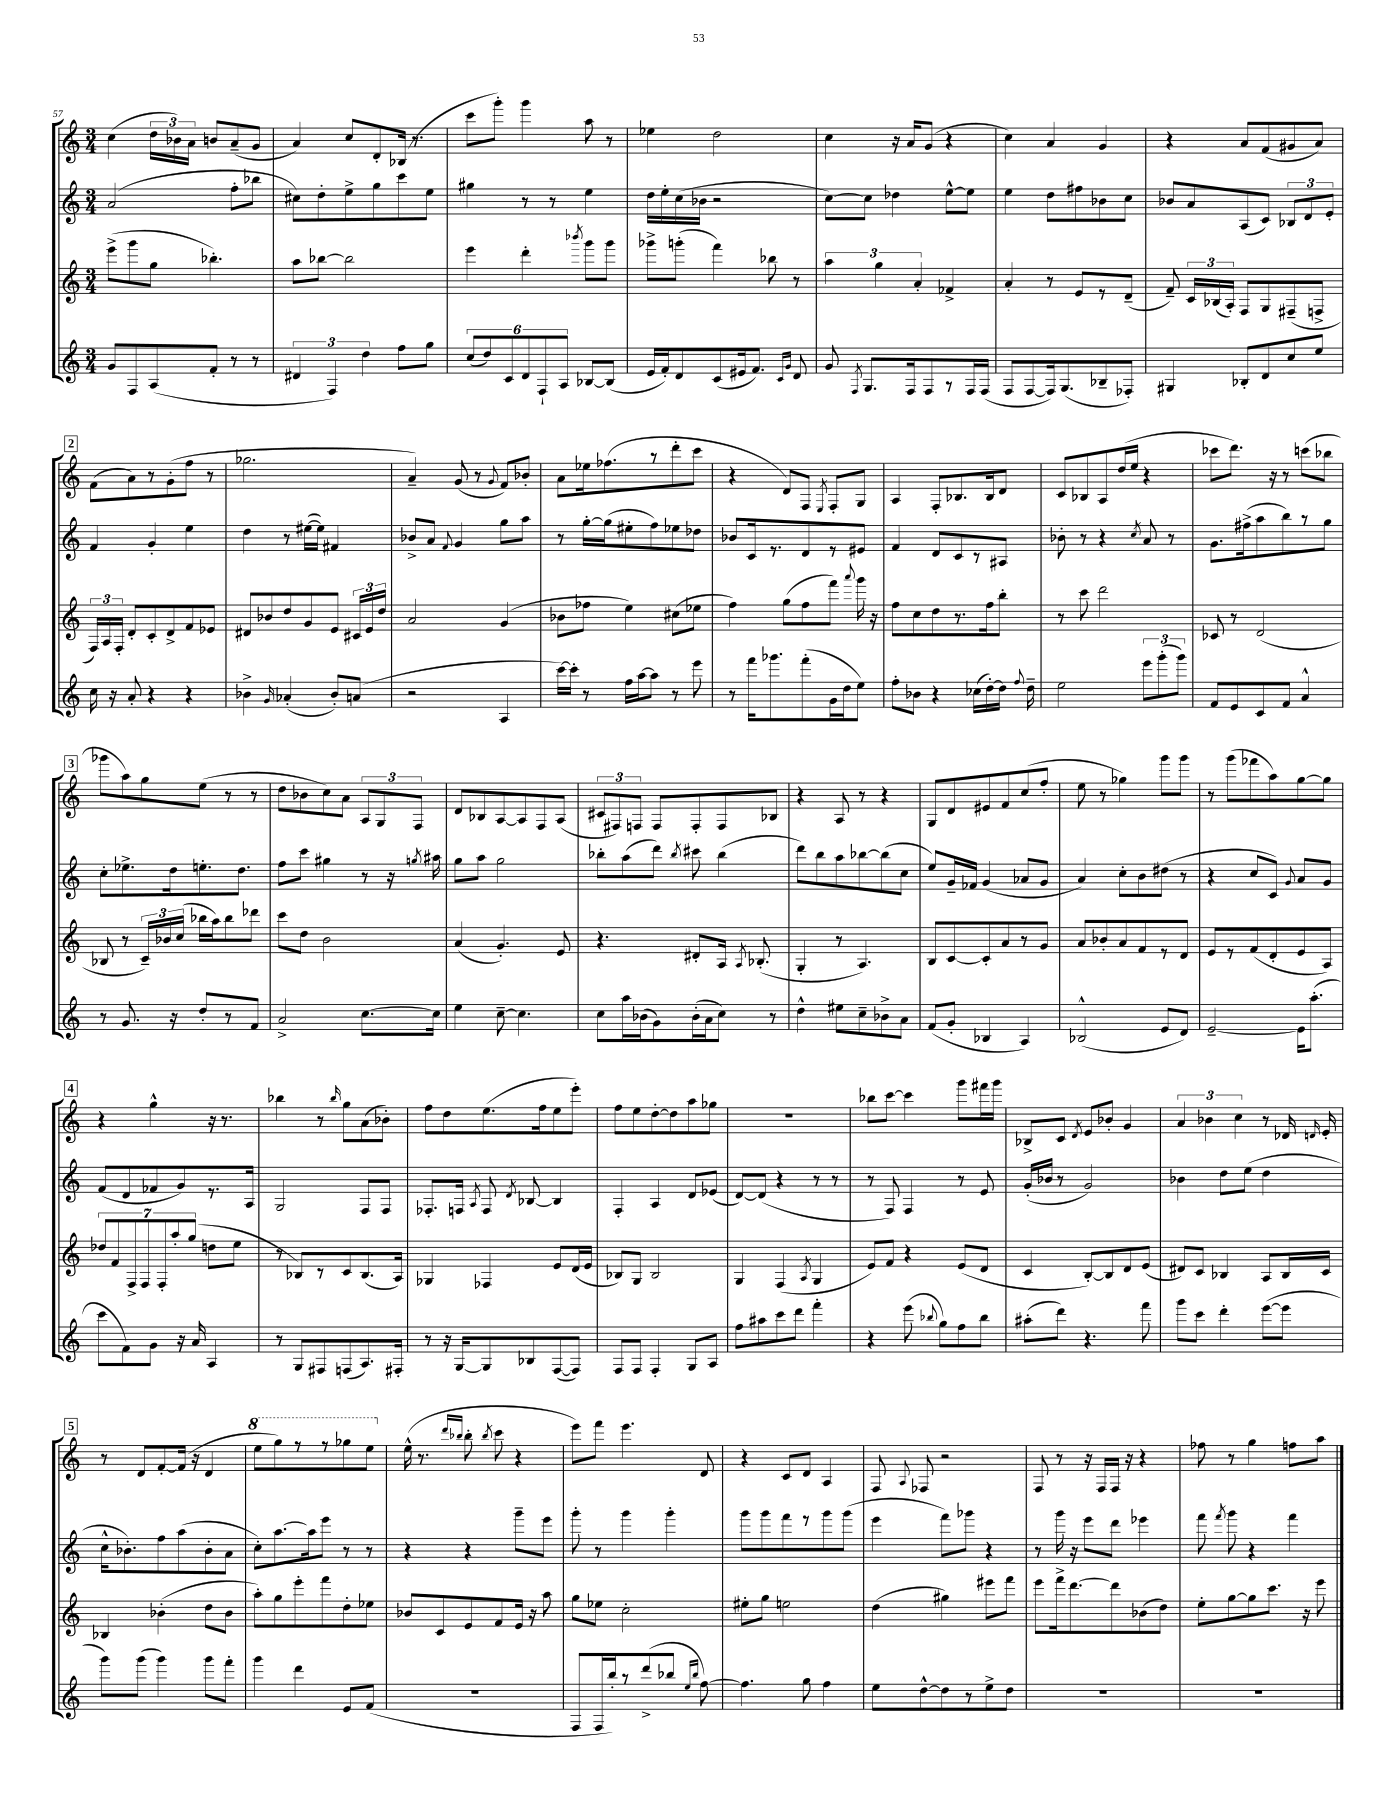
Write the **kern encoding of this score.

**kern	**kern	**kern	**kern
*part4	*part3	*part2	*part1
*staff4	*staff3	*staff2	*staff1
*clefG2	*clefG2	*clefG2	*clefG2
*k[]	*k[]	*k[]	*k[]
*M3/4	*M3/4	*M3/4	*M3/4
=57	=57	=57	=57
8g/L	(8eee^\L	(2a/	(4cc\
8F/	8ggg\	.	.
(8A/	8gg\J	.	24dd\LL
.	.	.	24b-X\)
.	.	.	24a\JJ
8f'/J	4.bb-X'\)	.	8bn/L
8r	.	8ff'\L	(8a~/
8r	.	8bb-X\J	8g/J
=58	=58	=58	=58
6d#X/	8aa\L	8cc#X\L)	4a/)
.	[8bb-X\J	8dd'\	.
6F/)	.	.	.
.	2bb-\]	8ee^\	8cc/L
6dd\	.	.	.
.	.	8gg\	8d'/
8ff\L	.	8ccc\	(16B-X/Jk
.	.	.	8.r
8gg\J	.	8ee\J	.
=59	=59	=59	=59
(12cc/L	4eee\	4gg#X\	8ccc\L
12dd/)	.	.	.
.	.	.	8ggg'\J)
12c/	.	.	.
12d/	4ddd'\	8r	4ggg\
12F`/	.	.	.
.	.	8r	.
12A/J	.	.	.
.	8qbbb-X/	.	.
[8B-X/L	8ggg\L	4ee\	8aa\
(8B-/J]	8ggg\J	.	8r
=60	=60	=60	=60
16e/LL	8ggg-X^\L	16dd\LL	4ee-X\
16f'/J)	.	16ee'\	.
8d/	(8gggn'\J	(16cc\	.
.	.	16b-X\JJ	.
(8c/	4fff\)	2r	2dd\
16e#X/k	.	.	.
8.f/J)	.	.	.
.	8bb-X\	.	.
16qqc/LL	.	.	.
16qqg/JJ	.	.	.
8d/	8r	.	.
=61	=61	=61	=61
8g/	6aa\	[8cc\L)	4cc\
8qF/	.	.	.
8.G/L	.	8cc\J]	.
.	6gg\	.	.
.	.	4dd-X\	16r
16F/k	.	.	16a/KL
.	6a'/	.	.
8F/	.	.	(8g/J
8r	4f-X^/	[8ee^^\L	4r
16F/L	.	8ee\J]	.
(16F/JJ	.	.	.
=62	=62	=62	=62
8F/L	4a'/	4ee\	4cc\)
[8F/	.	.	.
16F/k])	8r	8dd\L	4a/
(8.G/	.	.	.
.	8e/L	8ff#X\	.
8B-X~/	8r	8b-X\	4g/
8F-X'/J)	(8d~/J	8cc\J	.
=63	=63	=63	=63
4G#X/	8f~/)	8b-X/L	4r
.	24c/LL	8a/	.
.	(24B-X/	.	.
.	24A'/JJ)	.	.
8B-X'/L	8F/L	(8A/	8a/L
8d/	8G/	8c/J)	(8f/
8cc/	(8F#X~/	12B-X/L	8g#X/
.	.	12d/	.
8ee/J	8Fn^/J	.	8a/J)
.	.	12e'/J	.
!!LO:LB:g=z
!!LO:REH:place=s1:t=2
=64	=64	=64	=64
16cc\	24F/LL)	4f/	(8f\L
.	24A/	.	.
16r	.	.	.
.	24F'/JJ	.	.
8a'/	8d'/L	.	8a\)
4r	8c'/	4g'/	8r
.	8d^/	.	(8g'\
4r	8f/	4ee\	8ff\J
.	8e-X/J	.	8r
=65	=65	=65	=65
4b-X^\	8d#X/L	4dd\	2.gg-X\
.	8b-X/	.	.
16qqg/	.	.	.
(4a-X'/	8dd/	8r	.
.	8g/	([16ee#X\LL	.
.	.	16ee#\JJ])	.
8b-'/L)	8e/J	4f#X/	.
(8an/J	24c#X/LL	.	.
.	24e/	.	.
.	24dd/JJ	.	.
=66	=66	=66	=66
2r	2a/	8b-X^/L	4a~/)
.	.	8a/J	.
.	.	8qqf/	.
.	.	4g/	(8g/
.	.	.	8r
.	.	.	8qqg/
4A/	(4g/	8gg\L	8f/L)
.	.	8aa\J	8b-X'/J
=67	=67	=67	=67
[16ccc\LL)	8b-X\L	8r	8a\L
16ccc'\JJ]	.	.	.
8r	8ff-X\J	[16gg'\LL	16ee-X\k
.	.	(16gg\J]	(8.ff-X\
16ff\LL	4ee\)	8ee#X'\	.
[16aa\J	.	.	.
8aa\J]	.	8ff\)	8r
8r	(8cc#X\L	8ee-X\	8ddd'\
8eee\	8ee-X\J	8dd-X\J	8ccc\J
=68	=68	=68	=68
8r	4ff\)	8b-X/L	4r
16fff\KL	.	16c/k	.
8.ggg-X\	.	8.r	.
.	(8gg\L	.	8d/L)
(8fff'\	8ff\	8d/	8F/J
.	.	.	8qE/
16g\L	8fff\J)	8r	8F'/L
16dd\J	.	.	.
.	8qqaaa/	.	.
8ee\J)	16ggg\	8e#X/J	8G/J
.	16r	.	.
=69	=69	=69	=69
8ff'\L	8ff\L	4f/	4A/
8b-X\J	8cc\	.	.
4r	8dd\	8d/L	8F'/L
.	8.r	8c/	8.B-X/
(16cc-X\LL	.	8r	.
[16dd'\)	16ff\k	.	16B-/k
16dd\JJ]	8bb'\J	8A#X/J	8d/J
8qqff/	.	.	.
16dd~\	.	.	.
=70	=70	=70	=70
2ee\	8r	8b-X'\	8c/L
.	8ccc\	8r	8B-X/
.	2ddd\	4r	8A/
.	.	.	(16dd/L
.	.	.	16ee/JJ
.	.	8qcc/	.
12eee\L	.	8a/	4r
(12ggg'\	.	.	.
.	.	8r	.
12ggg\J)	.	.	.
=71	=71	=71	=71
8f/L	8c-X/	8.g\L	8ccc-X\L
8e/	8r	.	8.ddd\J)
.	.	(16ff#X^\k	.
8c/	(2d/	8aa\	.
.	.	.	16r
8f/J	.	8bb\)	8r
4a^^/	.	8r	(8cccn\L
.	.	8gg\J	8bb-X\J
!!LO:LB:g=z
!!LO:REH:place=s1:t=3
=72	=72	=72	=72
8r	8B-X/	8cc'\L	8ggg-X\L
8.g/	8r	8.ee-X^\	8aa\)
.	24c~/LL)	.	8gg\
.	24b-X/	.	.
16r	.	16dd\k	.
.	(24cc/JJ	.	.
8dd'/L	16bb-X\LL	8.een'\	(8ee\J
.	16aa\J)	.	.
8r	8bb-\	.	8r
.	.	8.dd\J	.
8f/J	8ddd-X\J	.	8r
=73	=73	=73	=73
2a^/	8ccc\L	8ff\L	8dd\L
.	8dd\J	8ccc\J	8b-X\
.	2b\	4gg#X\	8cc\)
.	.	.	8a\J
[8.cc\L	.	8r	12A/L
.	.	.	12G/
.	.	16r	.
.	.	.	12F/J
.	.	8qggn/	.
16cc\Jk]	.	16aa#X\	.
=74	=74	=74	=74
4ee\	(4a/	8gg\L	8d/L
.	.	8aa\J	8B-X/
[8cc~\	4.g'/)	2gg\	[8A/
4.cc\]	.	.	8A/]
.	.	.	8F/
.	8e/	.	(8A/J
=75	=75	=75	=75
8cc\L	4.r	8bb-X'\L	12c#X/L
.	.	.	12F#X/)
16aa\L	.	(8aa\	.
.	.	.	12Fn/J
(16b-X\J	.	.	.
8g\)	.	8ddd\J)	8F/L
.	.	8qbb-/	.
(16b-'\L	8d#X'/L	8ccc#X\	8F'/
16a\J	.	.	.
8cc\J)	16A/Jk	(4bb-\	8F/
.	8qA/	.	.
.	(8.B-X'/	.	.
8r	.	.	8B-X/J
=76	=76	=76	=76
4dd^^\	4G'/	8ddd\L)	4r
.	.	8bb\	.
8ee#X\L	8r	8aa\	8A/
8cc~\	4.A/)	[8bb-X\	8r
8b-X^\	.	(8bb-\]	4r
8a\J	.	8cc\J	.
=77	=77	=77	=77
(8f/L	8B/L	8ee/L)	8G/L
8g'/J	[8c/	16g~/L	8d/
.	.	16f-X/JJ	.
4B-X/	8c'/]	(4g/	8e#X/
.	8a/	.	8f/
4A/)	8r	8a-X/L	(8cc/
.	8g/J	8g/J	8ff'/J
=78	=78	=78	=78
(2B-X^^/	8a/L	4a/)	8ee\
.	8b-X'/	.	8r
.	8a/	8cc'\L	4gg-X\)
.	8f/	8b\	.
8e/L	8r	(8dd#X\J	8ggg\L
8d/J)	8d/J	8r	8ggg\J
=79	=79	=79	=79
[2e~/	8e/L	4r	8r
.	8r	.	(8ggg\L
.	(8f/	8cc/L	8fff-X\
.	8d'/	8c/J)	8aa\)
.	.	8qqg/	.
16e\KL]	8e/	8a/L	[8gg\
(8.aa'\J	.	.	.
.	8A/J)	8g/J	8gg\J]
!!LO:LB:g=z
!!LO:REH:place=s1:t=4
=80	=80	=80	=80
8ccc\L	14dd-X/L	(8f/L	4r
.	14f/	.	.
8f\)	.	8d/	.
.	14F^/	.	.
.	14F/	.	.
8g\J	.	8f-X/	4gg^^\
.	14F'/	.	.
.	14aa'/	.	.
16r	.	8g/)	.
.	(14gg/J	.	.
16a/	.	.	.
4A/	8ddn\L	8.r	16r
.	.	.	8.r
.	8ee\J	.	.
.	.	16A/Jk	.
=81	=81	=81	=81
8r	8r	2G/	4bb-X\
8G/L	8B-X/L)	.	.
8F#X/	8r	.	8r
.	.	.	16qqbb-/
(8Fn/	8c/	.	8gg\L
8.A/)	(8.B-/	8F/L	(8a\
.	.	8F/J	8b-X'\J)
16F#X'/Jk	16A/Jk)	.	.
=82	=82	=82	=82
8r	4G-X/	8.F-X'/L	8ff\L
16r	.	.	8dd\
[16G/KL	.	16Fn/Jk	.
.	.	8qA/	.
8G/]	4F-X/	8F/	(8.ee\
.	.	8qd/	.
8B-X/	.	[8B-X/	.
.	.	.	16ff\k
([8F/	8e/L	4B-/]	8ee\
8F/J])	(16d/L	.	8eee'\J)
.	16e/JJ	.	.
=83	=83	=83	=83
8F/L	8B-X/L)	4F'/	8ff\L
8F/J	8G/J	.	8ee\
4F'/	2B-/	4A/	[8dd'\
.	.	.	8dd\]
8G/L	.	8d/L	8aa\
8A/J	.	(8e-X/J	8gg-X\J
=84	=84	=84	=84
8ff\L	4G/	[8d/L)	2.r
8aa#X\	.	(8d/J]	.
8ccc\	(4F/	4r	.
8ddd\J	.	.	.
.	8qA/	.	.
4fff'\	4G/	8r	.
.	.	8r	.
=85	=85	=85	=85
4r	8e/L)	8r	8bb-X\L
.	8f/J	8F/)	[8ccc\J
(8eee\	4r	4F/	4ccc\]
8qqbb-X/	.	.	.
8gg\L)	.	.	.
8ff\	(8e/L	8r	8ggg\L
8bb-\J	8d/J	8e/	16fff#X\L
.	.	.	16ggg\JJ
=86	=86	=86	=86
(8aa#X'\L	4c/	(16g'/LL	8B-X^/L
.	.	16b-X/JJ	.
8ddd\J)	.	8r	8c/J
.	.	.	8qd/
4.r	[8B'/L)	2g/)	8e/L
.	8B/]	.	8b-X'/J
.	8d/	.	4g/
8fff\	(8e/J	.	.
=87	=87	=87	=87
8ggg\L	8d#X/L)	4b-X\	6a/
8ccc\J	8c/J	.	.
.	.	.	6b-X\
4ddd'\	4B-X/	8dd\L	.
.	.	.	6cc\
.	.	(8ee\J	.
([8eee\L	8A/L	4dd\	8r
8eee\J]	16B-/L	.	16d-X/
.	.	.	16qqdn/
.	16c/JJ	.	16e'/
!!LO:LB:g=z
!!LO:REH:place=s1:t=5
=88	=88	=88	=88
8ggg\L)	4B-X/	16cc^^\KL	8r
.	.	8.b-X'\)	.
(8ggg\J	.	.	8d/L
4ggg\)	(4b-X'\	8ff\	[8f'/
.	.	(8aa\	(16f/Jk]
.	.	.	16r
8ggg\L	8dd\L	8b-'\	4d/
8fff'\J	8b-\J	8a\J	.
=89	=89	=89	=89
*	*	*	*8va
4ggg\	8aa'\L)	8cc'\L)	8eee\L
.	8gg\	[8.aa\	8ggg\)
4ddd\	8eee'\	.	8r
.	.	16aa\k]	.
.	8fff\	8eee\J	8r
8e/L	8dd'\	8r	8ggg-X\
(8f/J	8ee-X\J	8r	8eee\J
=90	=90	=90	=90
*	*	*	*X8va
2.r	8b-X/L	4r	(16ee^^\
.	.	.	8.r
.	8c/	.	.
.	.	.	16qqddd/LL
.	.	.	16qqbb-X/JJ
.	8e/	4r	8bb-'\
.	.	.	8qbb-/
.	8f/	.	8ccc\
.	16e/Jk	8ggg~\L	4r
.	16r	.	.
.	8aa\	8eee\J	.
=91	=91	=91	=91
8F/L	8gg\L	8ggg'\	8eee\L)
16F/L	8ee-X\J	8r	8fff\J
16bb'/J)	.	.	.
8r	2cc'\	4ggg\	4.eee\
(8ddd^/	.	.	.
8bb-X/J	.	4ggg'\	.
16qqee/LL	.	.	.
16qqbb-/JJ	.	.	.
[8ff\)	.	.	8d/
=92	=92	=92	=92
4.ff\]	8ee#X'\L	8ggg\L	4r
.	8gg\J	8ggg\	.
.	2een\	8fff\	8c/L
8gg\	.	8r	8d/J
4ff\	.	8ggg\	4A/
.	.	(8ggg\J	.
=93	=93	=93	=93
8ee\L	(4dd\	4eee\	8F/
.	.	.	8qqA/
[8dd^^\	.	.	8F-X/
8dd\]	4gg#X\)	8fff\L)	2r
8r	.	8ggg-X\J	.
8ee^\	8eee#X\L	4r	.
8dd\J	8fff\J	.	.
=94	=94	=94	=94
2.r	8eee\L	8r	8F/
.	16fff^\k	16ggg\	8r
.	[8.ddd\	16r	.
.	.	8eee\L	16r
.	.	.	16F/LL
.	8ddd\]	8ddd\J	16F/JJ
.	.	.	16r
.	(8b-X\	4eee-X\	4r
.	8dd\J)	.	.
=95	=95	=95	=95
2.r	8ee'\L	8fff\	8ff-X\
.	.	8qfff/	.
.	[8gg\	8ggg\	8r
.	8gg\]	4r	4gg\
.	8.ccc\J	.	.
.	.	4fff\	8ffn\L
.	16r	.	.
.	8eee\	.	8aa\J
==	==	==	==
*-	*-	*-	*-
